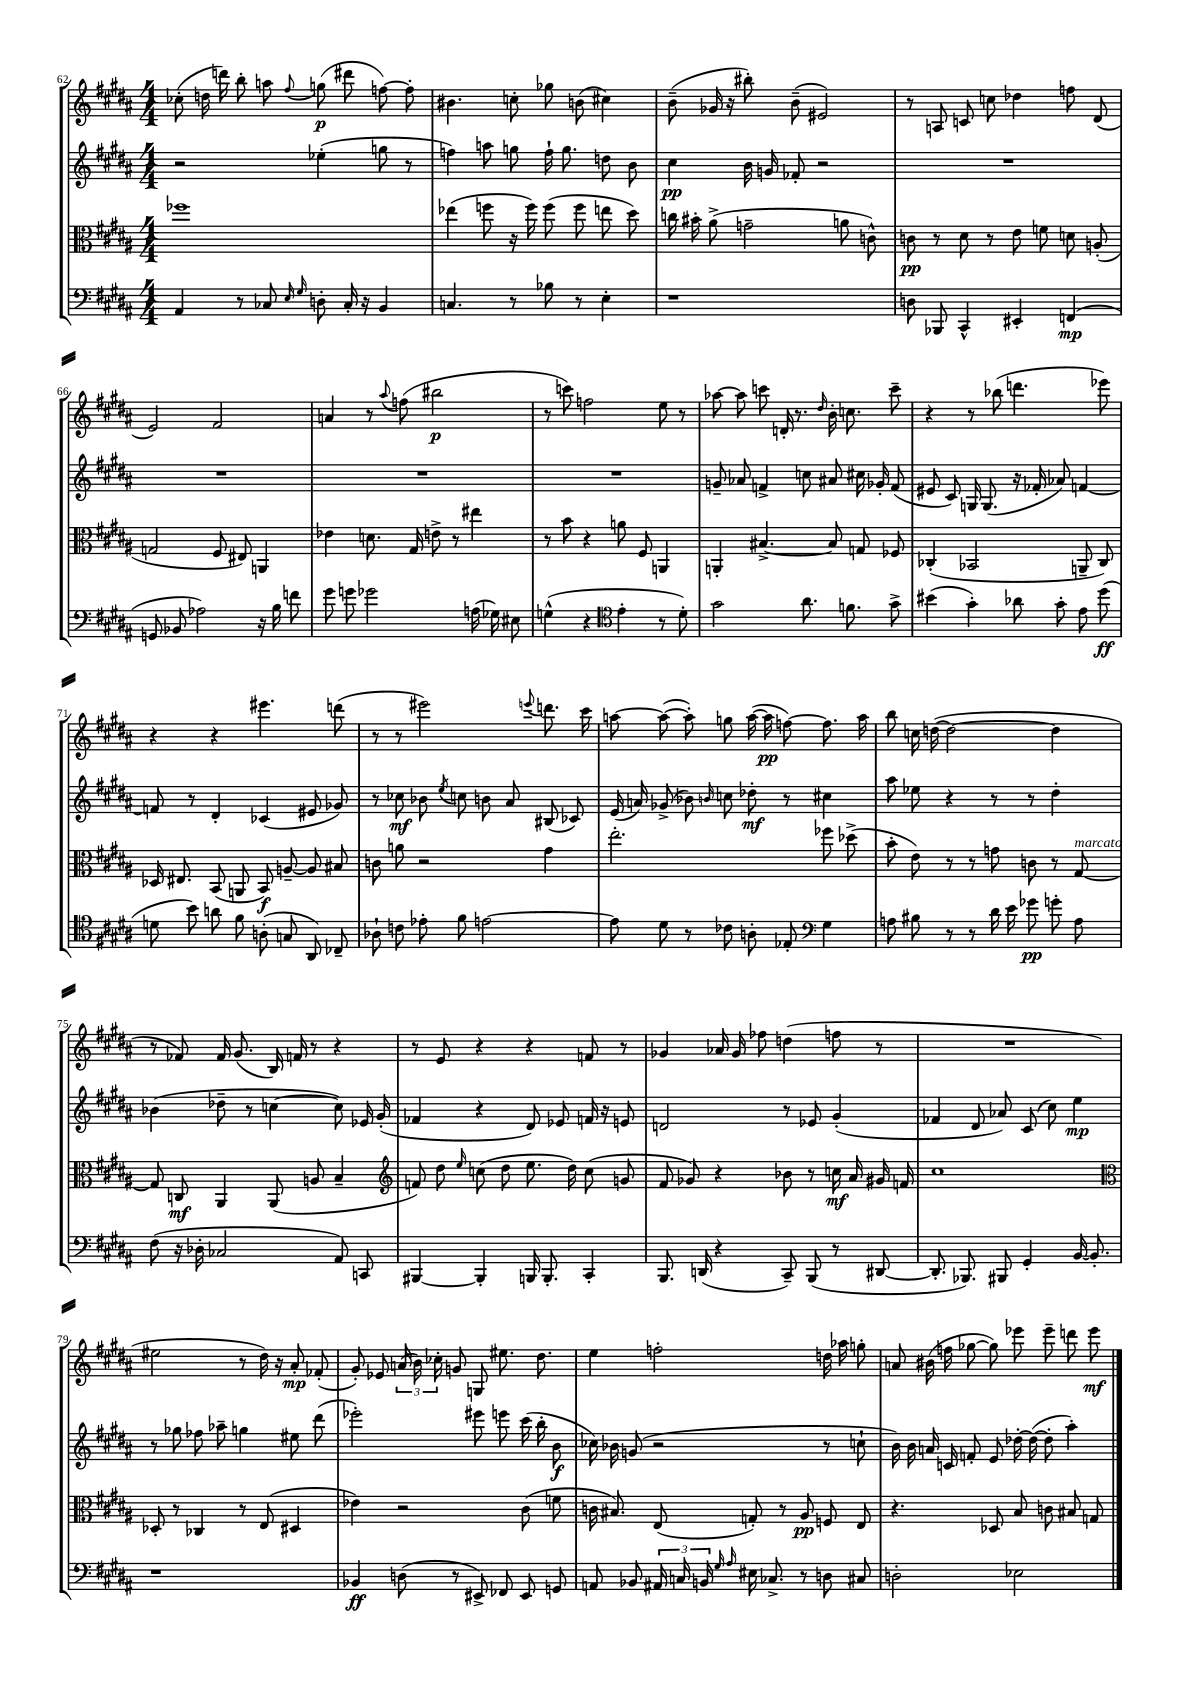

**kern	**dynam	**kern	**dynam	**kern	**dynam	**kern	**dynam
*part4	*part4	*part3	*part3	*part2	*part2	*part1	*part1
*staff4	*staff4	*staff3	*staff3	*staff2	*staff2	*staff1	*staff1
*clefF4	*	*clefC3	*	*clefG2	*	*clefG2	*
*k[f#c#g#d#a#]	*	*k[f#c#g#d#a#]	*	*k[f#c#g#d#a#]	*	*k[f#c#g#d#a#]	*
*M4/4	*	*M4/4	*	*M4/4	*	*M4/4	*
=62	=62	=62	=62	=62	=62	=62	=62
4AA#/	.	1ff-X	.	2r	.	(8cc-X'\	.
.	.	.	.	.	.	16ddn\	.
.	.	.	.	.	.	16dddn\)	.
8r	.	.	.	.	.	8bb'\	.
8C-X/	.	.	.	.	.	8aan\	.
16qqE/	.	.	.	.	.	.	.
16qqG#/	.	.	.	.	.	8qqff#/	.
8Dn'\	.	.	.	(4ee-X'\	.	(8ggn\	p
16C-'/	.	.	.	.	.	8ddd#X\	.
16r	.	.	.	.	.	.	.
4BB/	.	.	.	8ggn\	.	[8ffn\)	.
.	.	.	.	8r	.	8ff'\]	.
=63	=63	=63	=63	=63	=63	=63	=63
4.Cn/	.	(4ee-X\	.	4ffn\)	.	4.b#X\	.
.	.	8ffn\	.	8aan\	.	.	.
8r	.	16r	.	8ggn\	.	8ccn'\	.
.	.	16ff\)	.	.	.	.	.
8B-X\	.	(8ff\	.	16ff`\	.	8gg-X\	.
.	.	.	.	8.gg\	.	.	.
8r	.	8ff\	.	.	.	(8bn\	.
4E'\	.	8een\	.	8ddn\	.	4cc#X\)	.
.	.	8dd#\)	.	8b\	.	.	.
=64	=64	=64	=64	=64	=64	=64	=64
1r	.	16ccn\	.	4cc#\	pp	(8b~\	.
.	.	16b#X'\	.	.	.	.	.
.	.	(8a#^\	.	.	.	16g-X/	.
.	.	.	.	.	.	16r	.
.	.	2gn~\	.	16b\	.	8bb#X'\)	.
.	.	.	.	16gn/	.	.	.
.	.	.	.	8f-X'/	.	(8b~\	.
.	.	.	.	2r	.	2e#X/)	.
.	.	8an\	.	.	.	.	.
.	.	8cn^^\)	.	.	.	.	.
=65	=65	=65	=65	=65	=65	=65	=65
8Dn\	.	8cn\	pp	1r	.	8r	.
8BBB-X/	.	8r	.	.	.	8An/	.
4CC#^^/	.	8d#\	.	.	.	8cn/	.
.	.	8r	.	.	.	8ccn\	.
4EE#X'/	.	8e\	.	.	.	4dd-X\	.
.	.	8fn\	.	.	.	.	.
(4FFn/	mp	8dn\	.	.	.	8ffn\	.
.	.	(8An'/	.	.	.	(8d#/	.
!!LO:LB:g=z
=66	=66	=66	=66	=66	=66	=66	=66
8GGn/	.	2Gn/	.	1r	.	2e/)	.
8BB-X/	.	.	.	.	.	.	.
2A-X\)	.	.	.	.	.	.	.
.	.	8F#/	.	.	.	2f#/	.
.	.	8E#X/)	.	.	.	.	.
16r	.	4AAn/	.	.	.	.	.
16B\	.	.	.	.	.	.	.
8fn\	.	.	.	.	.	.	.
=67	=67	=67	=67	=67	=67	=67	=67
8g#\	.	4e-X\	.	1r	.	4an/	.
8gn\	.	.	.	.	.	.	.
2g-X\	.	8.dn\	.	.	.	8r	.
.	.	.	.	.	.	8qqaa#/	.
.	.	.	.	.	.	(8ffn\	.
.	.	16G#/	.	.	.	.	.
.	.	8en^\	.	.	.	2bb#X\	p
.	.	8r	.	.	.	.	.
(16An\	.	4ee#X\	.	.	.	.	.
16G-X\)	.	.	.	.	.	.	.
8E#X\	.	.	.	.	.	.	.
=68	=68	=68	=68	=68	=68	=68	=68
(4Gn^^\	.	8r	.	1r	.	8r	.
.	.	8b\	.	.	.	8cccn\)	.
4r	.	4r	.	.	.	2ffn\	.
*clefC4	*	*	*	*	*	*	*
4e'\	.	8an\	.	.	.	.	.
.	.	8F#/	.	.	.	.	.
8r	.	4AAn/	.	.	.	8ee\	.
8d#'\)	.	.	.	.	.	8r	.
=69	=69	=69	=69	=69	=69	=69	=69
2g#\	.	4AAn'/	.	8gn~/	.	[8aa-X\	.
.	.	.	.	8a-X/	.	8aa-\]	.
.	.	[4.B#X^/	.	4fn^/	.	8cccn\	.
.	.	.	.	.	.	16dn'/	.
.	.	.	.	.	.	8.r	.
8.a#\	.	.	.	8ccn\	.	.	.
.	.	.	.	.	.	16qqdd#/	.
.	.	8B#/]	.	8a#X/	.	16b'\	.
8.fn\	.	.	.	.	.	8.ccn\	.
.	.	8Gn/	.	16cc#X\	.	.	.
.	.	.	.	16g-X'/	.	.	.
8g#^\	.	8F-X/	.	(8f/	.	8ccc~\	.
=70	=70	=70	=70	=70	=70	=70	=70
(4b#X\	.	(4C-X'/	.	8e#X/	.	4r	.
.	.	.	.	8c#/)	.	.	.
4g#'\)	.	2BB-X/	.	16Gn/	.	8r	.
.	.	.	.	(8.G/	.	.	.
.	.	.	.	.	.	(8bb-X\	.
8a-X\	.	.	.	16r	.	4.dddn\	.
.	.	.	.	16f-X'/	.	.	.
8g#'\	.	.	.	8a-X/)	.	.	.
8e\	.	8AAn~/	.	[4fn/	.	.	.
(8dd#\	ff	8C-/)	.	.	.	8eee-X\)	.
!!LO:LB:g=z
=71	=71	=71	=71	=71	=71	=71	=71
8dn\	.	16D-X/	.	8fn/]	.	4r	.
.	.	8.E#X/	.	.	.	.	.
8b\)	.	.	.	8r	.	.	.
8an\	.	(8BB/	.	4d#'/	.	4r	.
8f#\	.	8AAn/	.	.	.	.	.
(8An'\	.	8BB/)	f	(4c-X/	.	4.eee#X\	.
8Gn/	.	[8An~/	.	.	.	.	.
8AA#/)	.	8A/]	.	8e#X/	.	.	.
8C-X~/	.	8B#X/	.	8g-X/)	.	(8dddn\	.
=72	=72	=72	=72	=72	=72	=72	=72
8A-X`\	.	8cn\	.	8r	.	8r	.
8cn\	.	8an\	.	8cc-X\	mf	8r	.
8e-X'\	.	2r	.	8b-X\	.	2eee#X\)	.
.	.	.	.	8qee/	.	.	.
8f#\	.	.	.	8ccn\	.	.	.
[2en\	.	.	.	8bn\	.	.	.
.	.	.	.	8a#/	.	.	.
.	.	.	.	.	.	8qqeeen/	.
.	.	4g#\	.	(8B#X/	.	8.dddn\	.
.	.	.	.	8c-X/)	.	.	.
.	.	.	.	.	.	16ccc#\	.
=73	=73	=73	=73	=73	=73	=73	=73
8e\]	.	2.ee'\	.	(16e/	.	[8aan\	.
.	.	.	.	16an/)	.	.	.
8d#\	.	.	.	(8g-X^/	.	(8aa\_	.
8r	.	.	.	8b-X\)	.	8aa'\])	.
.	.	.	.	16qqbn/	.	.	.
8c-X\	.	.	.	8ccn\	.	8ggn\	.
8An'\	.	.	.	8dd-X'\	mf	([16aa\	.
.	.	.	.	.	.	16aa\]	pp
8E-X'/	.	.	.	8r	.	[8ffn\)	.
*clefF4	*	*	*	*	*	*	*
4G#\	.	8ff-X\	.	4cc#X\	.	8.ff\]	.
.	.	(8dd-X^\	.	.	.	.	.
.	.	.	.	.	.	16aa\	.
=74	=74	=74	=74	=74	=74	=74	=74
8An\	.	8b'\	.	8aa#\	.	8bb\	.
8B#X\	.	8e\)	.	8ee-X\	.	16ccn\	.
.	.	.	.	.	.	([16ddn\	.
8r	.	8r	.	4r	.	2dd\_	.
8r	.	8r	.	.	.	.	.
16d#\	.	8gn\	.	8r	.	.	.
16e\	.	.	.	.	.	.	.
8g-X\	pp	8cn\	.	8r	.	.	.
8gn'\	.	8r	.	4dd#'\	.	4dd\]	.
!	!	!LO:TX:a:i:t=marcato	!	!	!	!	!
8A\	.	[8G#/	.	.	.	.	.
!!LO:LB:g=z
=75	=75	=75	=75	=75	=75	=75	=75
(8F#\	.	8G#/]	.	(4b-X\	.	8r	.
16r	.	8Cn/	mf	.	.	8f-X/)	.
16D-X'\	.	.	.	.	.	.	.
2C-X/	.	4AA#/	.	8dd-X~\	.	16f-/	.
.	.	.	.	.	.	(8.g#/	.
.	.	.	.	8r	.	.	.
.	.	(8AA#/	.	[4ccn\	.	16B/)	.
.	.	.	.	.	.	16fn/	.
.	.	8An/	.	.	.	8r	.
8AA#/)	.	4B~/	.	8cc\])	.	4r	.
8CCn/	.	.	.	16e-X/	.	.	.
.	.	.	.	(16g#'/	.	.	.
=76	=76	=76	=76	=76	=76	=76	=76
*	*	*clefG2	*	*	*	*	*
[4BBB#X/	.	8fn/)	.	4f-X/	.	8r	.
.	.	8dd#\	.	.	.	8e/	.
.	.	16qqee/	.	.	.	.	.
4BBB#'/]	.	(8ccn\	.	4r	.	4r	.
.	.	8dd#\	.	.	.	.	.
16BBBn/	.	8.ee\	.	8d#/)	.	4r	.
8.BBB'/	.	.	.	.	.	.	.
.	.	.	.	8e-X/	.	.	.
.	.	16dd#\)	.	.	.	.	.
4CC#'/	.	(8cc\	.	16fn/	.	8fn/	.
.	.	.	.	16r	.	.	.
.	.	8gn/	.	8en/	.	8r	.
=77	=77	=77	=77	=77	=77	=77	=77
8.BBB/	.	8f#/	.	2dn/	.	4g-X/	.
.	.	8g-X/)	.	.	.	.	.
(16DDn/	.	.	.	.	.	.	.
4r	.	4r	.	.	.	16a-X/	.
.	.	.	.	.	.	16g-/	.
.	.	.	.	.	.	8ff-X\	.
8CC#~/)	.	8b-X\	.	8r	.	(4ddn\	.
(8BBB/	.	8r	.	8e-X/	.	.	.
8r	.	16ccn\	mf	(4g#'/	.	8ffn\	.
.	.	16a#/	.	.	.	.	.
[8DD#X/	.	16g#X/	.	.	.	8r	.
.	.	16fn/	.	.	.	.	.
=78	=78	=78	=78	=78	=78	=78	=78
8.DD#'/]	.	1cc#	.	4f-X/	.	1r	.
8.BBB-X/)	.	.	.	.	.	.	.
.	.	.	.	8d#/	.	.	.
8BBB#X/	.	.	.	8a-X/)	.	.	.
4GG#'/	.	.	.	(8c#/	.	.	.
.	.	.	.	8cc#\)	.	.	.
[16BB/	.	.	.	4ee\	mp	.	.
8.BB'/]	.	.	.	.	.	.	.
!!LO:LB:g=z
=79	=79	=79	=79	=79	=79	=79	=79
*	*	*clefC3	*	*	*	*	*
1r	.	8D-X'/	.	8r	.	2ee#X\	.
.	.	8r	.	8gg-X\	.	.	.
.	.	4C-X/	.	8ff-X\	.	.	.
.	.	.	.	8aa-X~\	.	.	.
.	.	8r	.	4ggn\	.	8r	.
.	.	(8E/	.	.	.	16dd#\)	.
.	.	.	.	.	.	16r	.
.	.	4D#X/	.	8ee#X\	.	8a#'/	mp
.	.	.	.	(8ddd#\	.	(8f-X'/	.
=80	=80	=80	=80	=80	=80	=80	=80
4BB-X/	ff	4e-X\)	.	2eee-X'\)	.	8g#'/)	.
.	.	.	.	.	.	8e-X/	.
(8Dn\	.	2r	.	.	.	(24an/	.
.	.	.	.	.	.	24b\)	.
.	.	.	.	.	.	24cc-X'\	.
8r	.	.	.	.	.	8gn/	.
8EE#X^/)	.	.	.	8eee#X\	.	8Gn/	.
8FF-X/	.	.	.	8eeen\	.	8.ee#X\	.
8EE#/	.	(8c#\	.	(16ccc#\	.	.	.
.	.	.	.	16bb'\	.	8.dd#\	.
8GGn/	.	8fn\	.	8b\	f	.	.
=81	=81	=81	=81	=81	=81	=81	=81
8AAn/	.	16cn\	.	16cc-X\)	.	4ee\	.
.	.	8.B#X/)	.	16b-X\	.	.	.
8BB-X/	.	.	.	(8gn/	.	.	.
24AA#X/	.	(8E/	.	2r	.	2ffn'\	.
24Cn/	.	.	.	.	.	.	.
24BBn/	.	.	.	.	.	.	.
16qqG#/	.	.	.	.	.	.	.
16qqA#/	.	.	.	.	.	.	.
16E#X\	.	8Gn'/)	.	.	.	.	.
8.C-X^/	.	.	.	.	.	.	.
.	.	8r	.	.	.	.	.
8r	.	8A#/	pp	.	.	.	.
8Dn\	.	8Fn/	.	8r	.	16ddn\	.
.	.	.	.	.	.	16aa-X\	.
8C#X/	.	8E/	.	8ccn`\	.	8ggn'\	.
=82	=82	=82	=82	=82	=82	=82	=82
2Dn'\	.	4.r	.	16b\)	.	8an/	.
.	.	.	.	16b\	.	.	.
.	.	.	.	16an/	.	(16b#X\	.
.	.	.	.	16cn/	.	16ffn\	.
.	.	.	.	8fn'/	.	[8gg-X\	.
.	.	8D-X/	.	8e/	.	8gg-\])	.
2E-X\	.	8B/	.	[16dd-X'\	.	8eee-X\	.
.	.	.	.	(16dd-\_	.	.	.
.	.	8cn\	.	8dd-'\]	.	8eee-~\	.
.	.	8B#X/	.	4aa#'\)	.	8dddn\	.
.	.	8Gn/	.	.	.	8eee-\	mf
==	==	==	==	==	==	==	==
*-	*-	*-	*-	*-	*-	*-	*-
